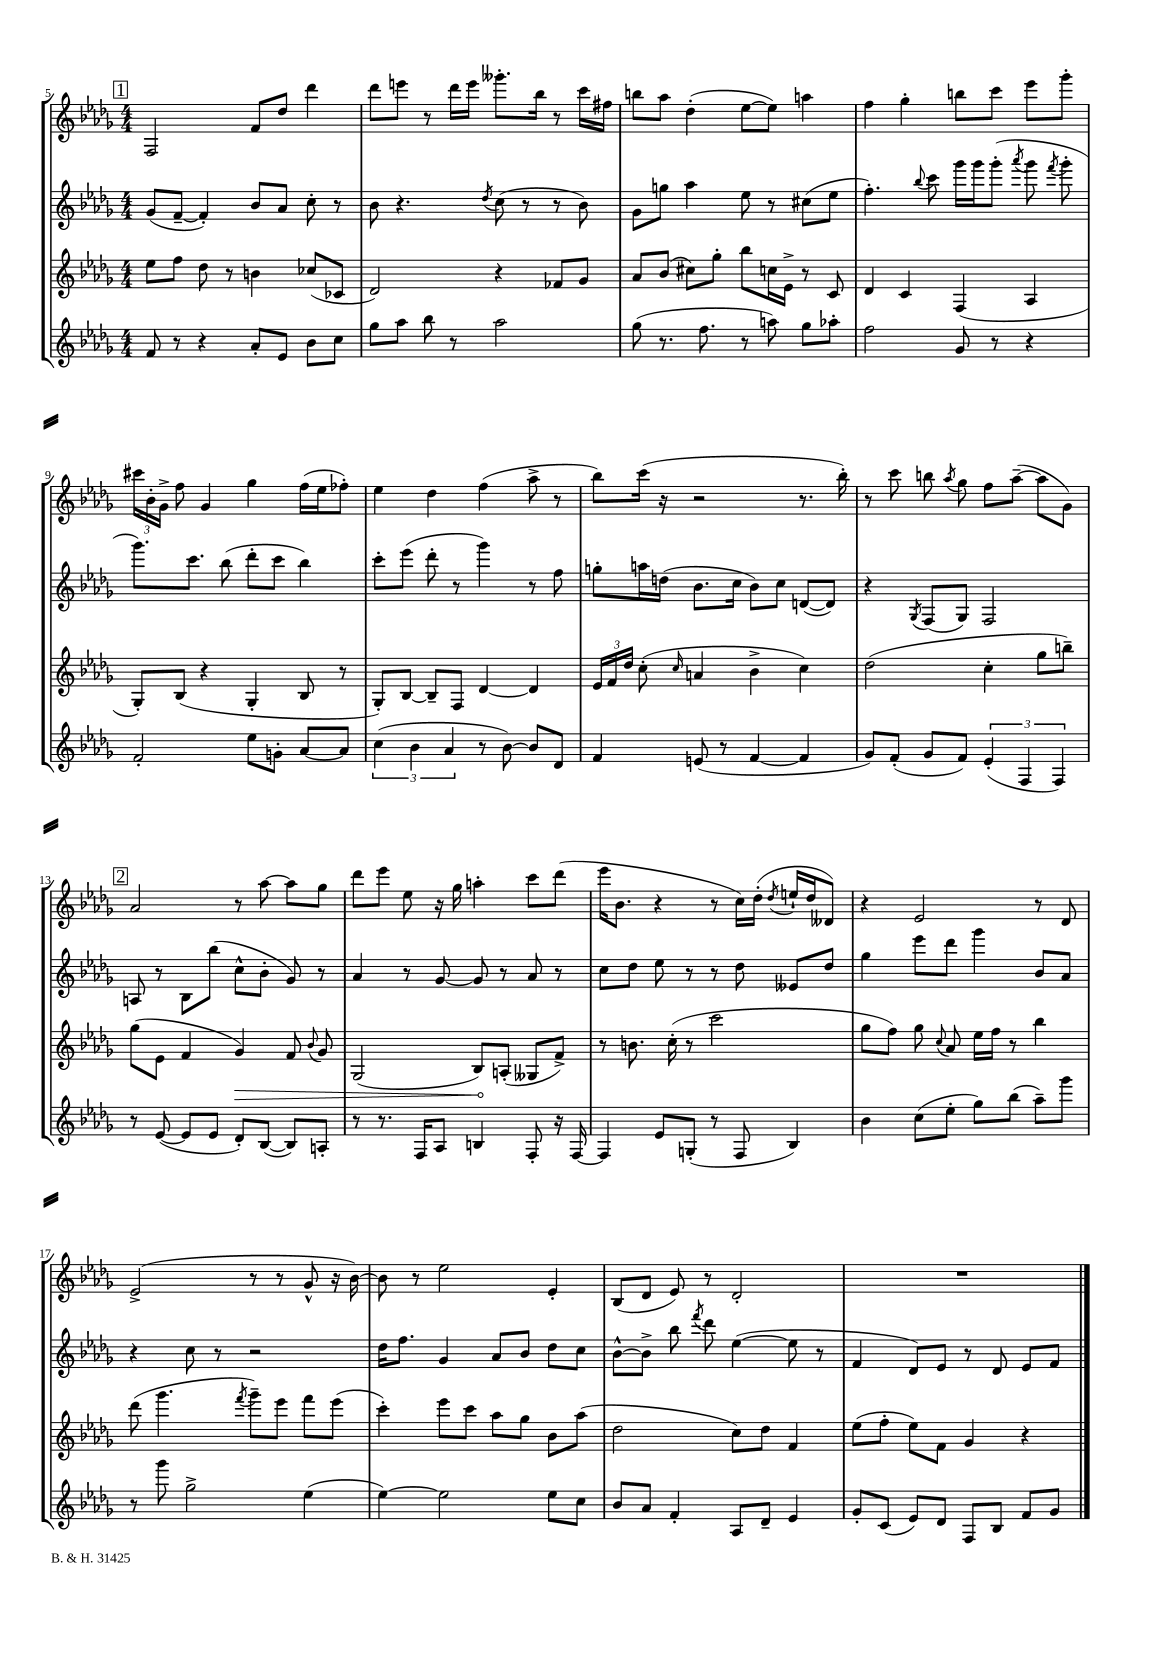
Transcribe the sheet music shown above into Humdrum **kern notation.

**kern	**kern	**kern	**kern
*staff4	*staff3	*staff2	*staff1
*clefG2	*clefG2	*clefG2	*clefG2
*k[b-e-a-d-g-]	*k[b-e-a-d-g-]	*k[b-e-a-d-g-]	*k[b-e-a-d-g-]
*M4/4	*M4/4	*M4/4	*M4/4
8f	8ee-	(8g-	2F
8r	8ff	[8f~	.
4r	8dd-	4f'])	.
.	8r	.	.
8a-'	4b	8b-	8f
8e-	.	8a-	8dd-
8b-	(8cc-	8cc'	4ddd-
8cc	8c-	8r	.
=	=	=	=
8gg-	2d-)	8b-	8ddd-
8aa-	.	4.r	8eee
8bb-	.	.	8r
8r	.	.	16ddd-
.	.	.	16eee
.	.	8qdd-	.
2aa-	4r	(8cc	8.ggg--'
.	.	8r	.
.	.	.	16bb-
.	8f-	8r	8r
.	8g-	8b-)	16ccc
.	.	.	16ff#
=	=	=	=
(8gg-	8a-	8g-	8bb
8.r	(8b-	8gg	8aa-
.	8cc#)	4aa-	(4dd-'
8.ff	.	.	.
.	8gg-'	.	.
8r	8bb-	8ee-	[8ee-
8aa)	16cc	8r	8ee-])
.	16e-^	.	.
8gg-	8r	(8cc#	4aa
8aa-'	8c	8ee-	.
=	=	=	=
2ff	4d-	4.ff')	4ff
.	4c	.	4gg-'
.	.	8qqbb-	.
.	.	8ccc	.
8g-	(4F	16ggg-	8bb
.	.	16ggg-	.
8r	.	(8ggg-'	8ccc
.	.	8qaaa-	.
4r	4A-	8ggg-	8eee-
.	.	8qfff	.
.	.	8ggg-'	8ggg-'
=	=	=	=
2f'	8G-')	8.ggg-)	24ccc#
.	.	.	24b-'
.	.	.	24g-^
.	(8B-	.	8ff
.	.	8.ccc	.
.	4r	.	4g-
.	.	(8bb-	.
8ee-	4G-'	8ddd-'	4gg-
8g'	.	8ccc	.
[8a-	8B-	4bb-)	(16ff
.	.	.	16ee-
8a-]	8r	.	8ff-')
=	=	=	=
(6cc	8G-')	8ccc'	4ee-
.	[8B-	(8eee-	.
6b-	.	.	.
.	8B-~]	8ddd-'	4dd-
6a-	.	.	.
.	8F	8r	.
8r	[4d-	4ggg-)	(4ff
[8b-)	.	.	.
8b-]	4d-]	8r	8aa-^
8d-	.	8ff	8r
=	=	=	=
4f	24e-	8gg'	8bb-)
.	24f	.	.
.	24dd-	.	.
.	(8cc'	16aa	(16ccc
.	.	(16dd	16r
.	16qqcc	.	.
(8e	4a	8.b-	2r
8r	.	.	.
.	.	16cc	.
[4f	4b-^	8b-)	.
.	.	8cc	.
4f]	4cc)	([8d	8.r
.	.	8d])	.
.	.	.	16bb-')
=	=	=	=
8g-)	(2dd-	4r	8r
(8f'	.	.	8ccc
.	.	8qG-	.
8g-	.	(8F	8bb
.	.	.	8qaa-
8f)	.	8G-)	8gg-
(6e-'	4cc'	2F	8ff
.	.	.	([8aa-~
6F	.	.	.
.	8gg-	.	8aa-]
6F)	.	.	.
.	8bb~)	.	8g-)
=	=	=	=
8r	(8gg-	8A	2a-
([8e-	8e-	8r	.
8e-]	4f	8B-	.
8e-	.	(8bb-	.
8d-')	4g-)	8cc^^	8r
([8B-	.	8b-'	[8aa-
8B-])	8f	8g-)	8aa-]
.	8qqb-	.	.
8A'	8g-	8r	8gg-
=	=	=	=
8r	(2G-	4a-	8ddd-
8.r	.	.	8eee-
.	.	8r	8ee-
16F	.	.	.
8A-	.	[8g-	16r
.	.	.	16gg-
4B	8B-)	8g-]	4aa'
.	(8A'	8r	.
8F'	8G--	8a-	8ccc
16r	8f^)	8r	(8ddd-
[16F	.	.	.
=	=	=	=
4F]	8r	8cc	16eee-
.	.	.	8.b-
.	8.b	8dd-	.
8e-	.	8ee-	4r
.	(16cc'	.	.
(8G'	8r	8r	.
8r	2ccc	8r	8r
8F	.	8dd-	16cc)
.	.	.	(16dd-'
.	.	.	8qdd-
4B-)	.	8e--	16ee`
.	.	.	16dd-
.	.	8dd-	8d--)
=	=	=	=
4b-	8gg-	4gg-	4r
.	8ff)	.	.
(8cc	8gg-	8eee-	2e-
.	8qqcc	.	.
8ee-'	8a-	8ddd-	.
8gg-)	16ee-	4ggg-	.
.	16ff	.	.
(8bb-	8r	.	.
8aa-~)	4bb-	8b-	8r
8ggg-	.	8a-	8d-
=	=	=	=
8r	(8ddd-	4r	(2e-^
8ggg-	4.ggg-	.	.
2gg-^	.	8cc	.
.	.	8r	.
.	8qfff	.	.
.	8ggg-~)	2r	8r
.	8eee-	.	8r
(4ee-	8fff	.	8g-^^
.	(8eee-	.	16r
.	.	.	[16b-)
=	=	=	=
[4ee-)	4ccc')	16dd-	8b-]
.	.	8.ff	.
.	.	.	8r
2ee-]	8eee-	4g-	2ee-
.	8ccc	.	.
.	8aa-	8a-	.
.	8gg-	8b-	.
8ee-	8b-	8dd-	4e-'
8cc	(8aa-	8cc	.
=	=	=	=
8b-	2dd-	[8b-^^	(8B-
8a-	.	8b-^]	8d-
4f'	.	8bb-	8e-)
.	.	8qfff	.
.	.	8ddd-	8r
8A-	8cc)	([4ee-	2d-'
8d-~	8dd-	.	.
4e-	4f	8ee-]	.
.	.	8r	.
=	=	=	=
8g-'	(8ee-	4f	1r
(8c	8ff'	.	.
8e-)	8ee-)	8d-)	.
8d-	8f	8e-	.
8F	4g-	8r	.
8B-	.	8d-	.
8f	4r	8e-	.
8g-	.	8f	.
==	==	==	==
*-	*-	*-	*-
